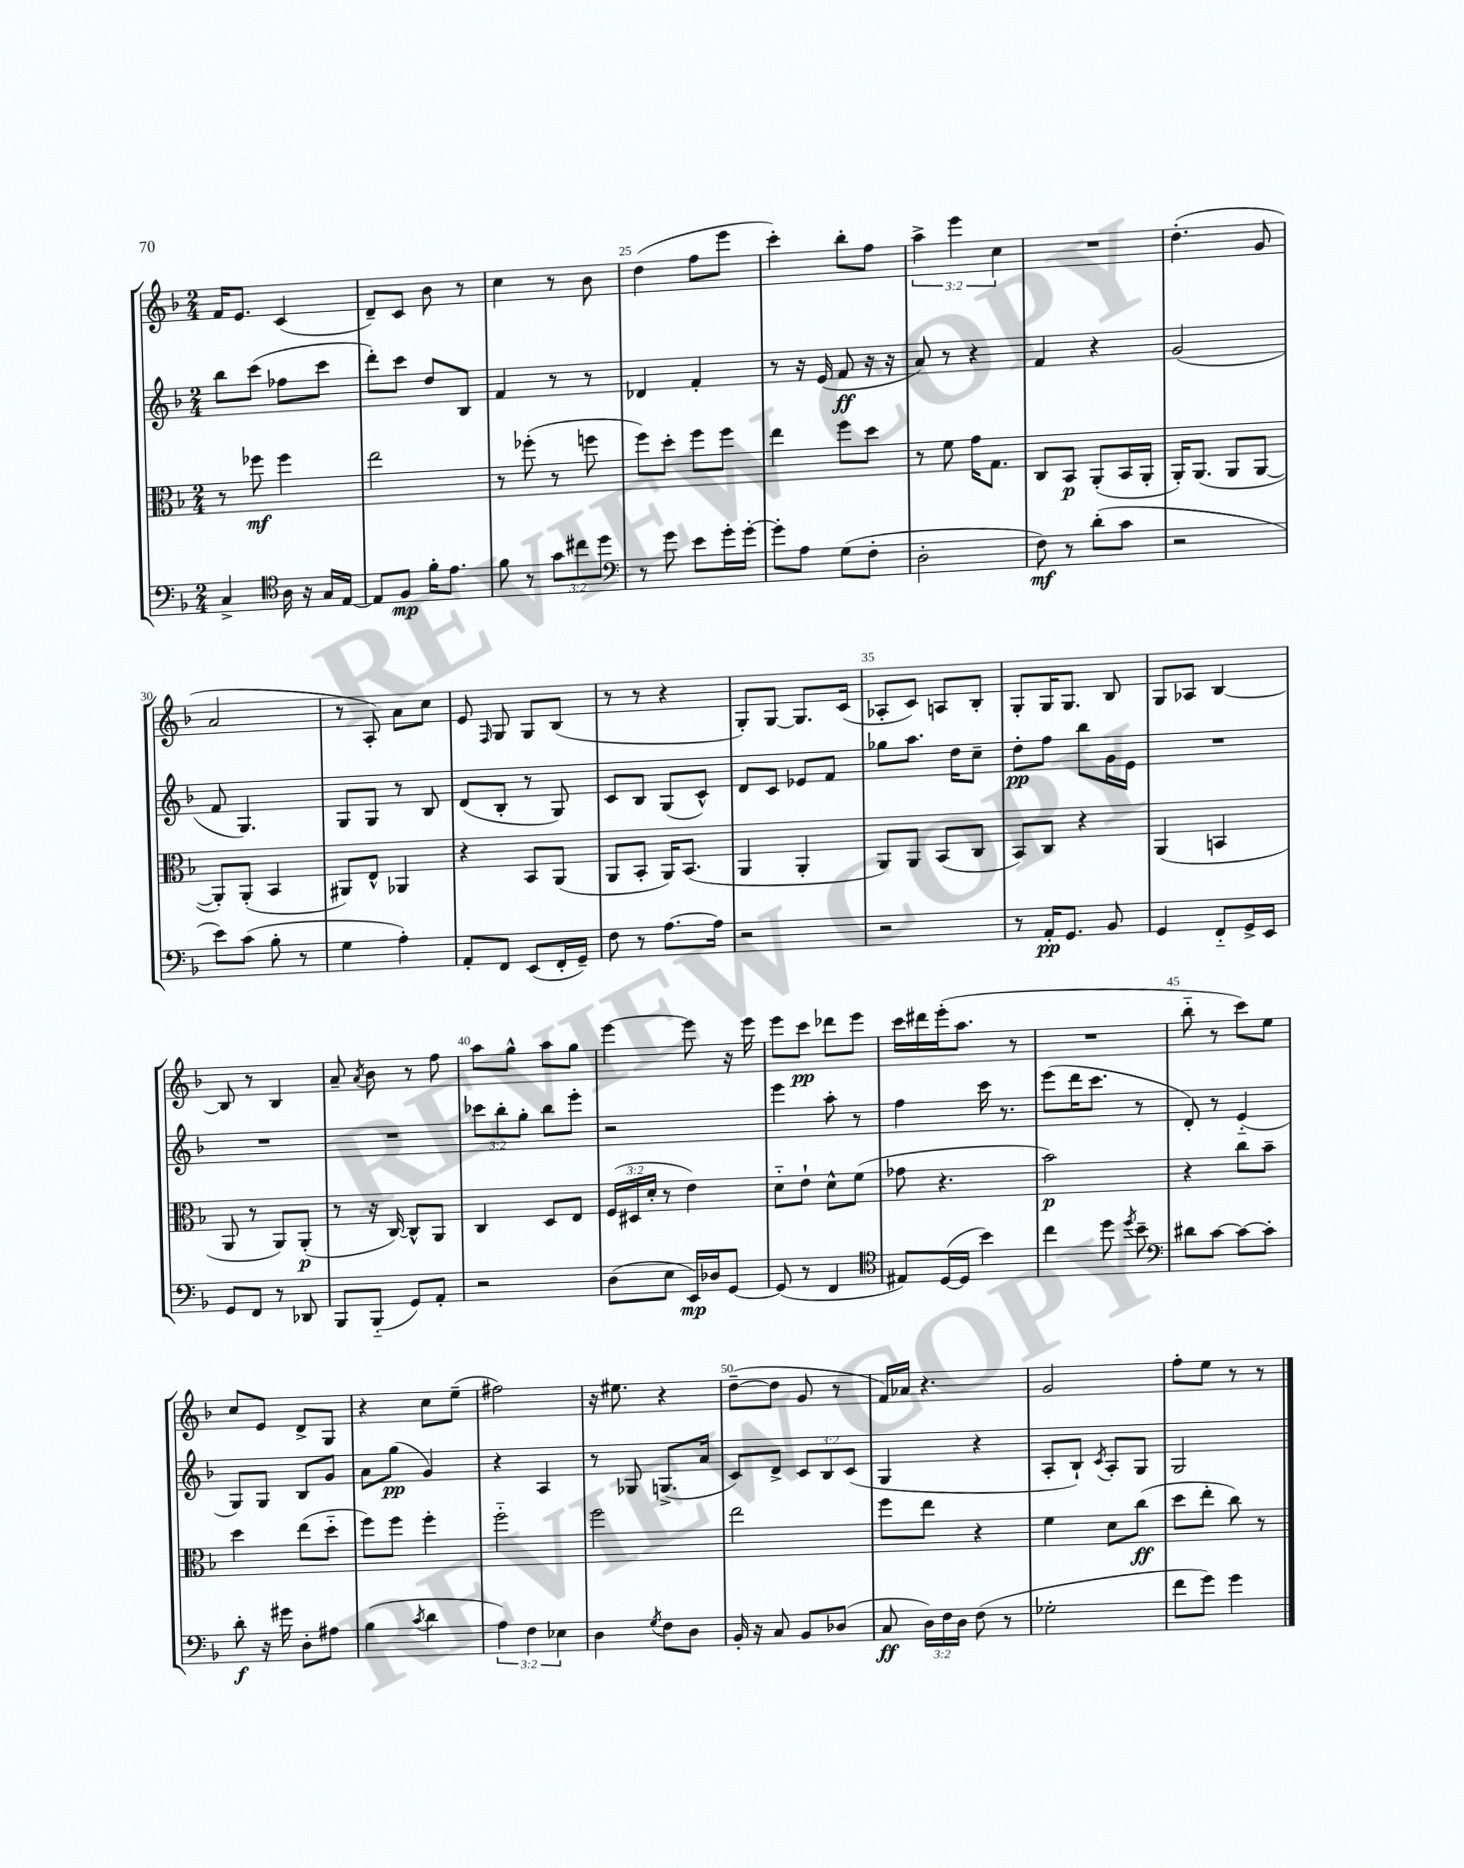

**kern	**kern	**kern	**kern
*staff4	*staff3	*staff2	*staff1
*clefF4	*clefC3	*clefG2	*clefG2
*k[b-]	*k[b-]	*k[b-]	*k[b-]
*M2/4	*M2/4	*M2/4	*M2/4
4C^	8r	8bb-	16f
.	.	.	8.e
.	8ff-	(8ccc	.
*clefC4	*	*	*
16A	4ff-	8ff-	(4c
16r	.	.	.
16G	.	8ccc	.
[16E	.	.	.
=	=	=	=
8E]	2ee	8ddd')	8d~)
8F	.	8ccc	8c
16f'	.	8dd	8b-
8.e	.	.	.
.	.	8B-	8r
=	=	=	=
8f	8r	4f	4cc
8r	(8ff-'	.	.
12g	8r	8r	8r
12cc#	.	.	.
.	8ff	8r	8b-
12dd	.	.	.
=	=	=	=
*clefF4	*	*	*
8r	8ff)	4d-	(4dd
8g	8dd'	.	.
8e	8ff	4f'	8ff
16g'	8ff	.	8eee
[16g'	.	.	.
=	=	=	=
8g']	4ee	8r	4ccc')
8A	.	16r	.
.	.	(16e	.
(8G	8ff	8f	8bb-'
8F'	8dd	16r	8ff
.	.	16r	.
=	=	=	=
2D'	8r	8a)	6aa^
.	8f	8r	.
.	.	.	6eee
.	16g	4r	.
.	8.G	.	.
.	.	.	6cc
=	=	=	=
8F)	8C	4f	2r
8r	8BB-	.	.
(8d'	(8AA'	4r	.
8c	16BB-	.	.
.	16AA'	.	.
=	=	=	=
2r	16AA')	(2g	(4.dd'
.	(8.AA	.	.
.	8AA	.	.
.	[8AA	.	8g
=	=	=	=
8e)	8AA'])	8f	2a
(8c	(8AA'	4.G)	.
8B-'	4BB-	.	.
8r	.	.	.
=	=	=	=
4G	8AA#)	8G	8r
.	8E^^	8G	8A')
4A')	4AA-	8r	8a
.	.	8B-	8cc
=	=	=	=
8AA'	4r	(8d	8e
.	.	.	16qqF
8FF	.	8B-'	8G
(8EE	8BB-	8r	8G
16FF'	(8AA	8G)	(8B-
16GG~)	.	.	.
=	=	=	=
8F	8AA	8c	8r
8r	8BB-'	8B-	8r
[8.A	16AA)	(8G	4r
.	(8.BB-	.	.
.	.	8c^^)	.
16A]	.	.	.
=	=	=	=
2r	4AA	8d	8G')
.	.	8c	[8G
.	4AA'	8e-	8.G]
.	.	8f	.
.	.	.	(16c
=	=	=	=
2r	8AA)	8gg-	8A-'
.	8AA	8.aa	8c)
.	(8BB-	.	8A
.	.	16dd	.
.	8C	8cc~	8B-'
=	=	=	=
8r	8BB-)	8dd'	8G'
16AA'	8C	8ff	16G
8.GG	.	.	8.G
.	4r	8bb-	.
8BB-	.	16g	8B-
.	.	16e	.
=	=	=	=
4GG	(4AA	2r	8G
.	.	.	8A-
8FF'~	4BB	.	[4B-
16GG^	.	.	.
16EE	.	.	.
=	=	=	=
8GG	8AA	2r	8B-]
8FF	8r	.	8r
8r	8AA)	.	4B-
8DD-	(8AA'	.	.
=	=	=	=
8BBB-	8r	2r	8a~
.	.	.	8qa
(8BBB-'~	16r	.	8b-
.	[16C)	.	.
8GG)	8C^^]	.	8r
8AA'	8AA	.	8ff
=	=	=	=
2r	4C	12ccc-	8aa
.	.	12bb-'	.
.	.	.	8gg^^
.	.	12gg'	.
.	8D	8bb-	8aa
.	8E	8eee'	8gg
=	=	=	=
(8D	(24F	2r	[4eee
.	24D#	.	.
.	24d'	.	.
8E	8r	.	.
16EE)	4e)	.	8eee]
16D-	.	.	.
[8GG	.	.	16r
.	.	.	16eee
=	=	=	=
(8GG]	8d'~	4eee	8eee
8r	8e`	.	8ccc
4FF	8d^^	8aa'	8ddd-
.	(8f	8r	8eee
=	=	=	=
*clefC4	*	*	*
8E#)	8g-	4ff	16ccc
.	.	.	16ddd#
([16D	4.r	.	(16eee'
16D]	.	.	8.aa
4b-)	.	16ccc	.
.	.	8.r	.
.	.	.	8r
=	=	=	=
4cc	2b-)	(8eee	2r
.	.	16ddd	.
.	.	8.ccc	.
8dd	.	.	.
8qdd	.	.	.
8b-~	.	8r	.
=	=	=	=
*clefF4	*	*	*
8d#	4r	8d')	8bb-'~
[8c	.	8r	8r
8c_	8cc	(4e'~	8ccc)
8c']	8b-~	.	8ee
=	=	=	=
8d'	4dd	8G)	8cc
16r	.	8G	8e
16g#	.	.	.
8D'	(8ee	8B-	8d^
8A#	8dd'~	8g	8G
=	=	=	=
(4B-	8ff)	8a	4r
.	8ff	(8gg	.
8qc	.	.	.
4d	4ff'	4g)	8cc
.	.	.	(8ee~
=	=	=	=
6A)	2ff'~	4r	2ff#)
6F	.	.	.
.	.	4A	.
6E-	.	.	.
=	=	=	=
4D	2ff	8r	16r
.	.	.	8.ee#
.	.	8G-	.
8qG	.	.	.
8F	.	(8.G^	4r
8D	.	.	.
.	.	16a	.
=	=	=	=
16BB-'	2ee	8c)	([8dd~
16r	.	.	.
8C	.	8d^	8dd]
8BB-	.	12c	8g
.	.	12B-	.
(8D-	.	.	8r
.	.	(12c	.
=	=	=	=
8C	8ff	4G	16f)
.	.	.	16a-
24D)	8ee	.	4.r
24F	.	.	.
24D	.	.	.
(8F	4r	4r	.
8r	.	.	.
=	=	=	=
2G-'	4f	8A'	2g
.	.	8B-`)	.
.	.	8qc	.
.	8d	8A'	.
.	(8cc	8G	.
=	=	=	=
8f	8dd	2G	8ff'
8g)	8ee'	.	8ee
4g	8cc)	.	8r
.	8r	.	8r
==	==	==	==
*-	*-	*-	*-
